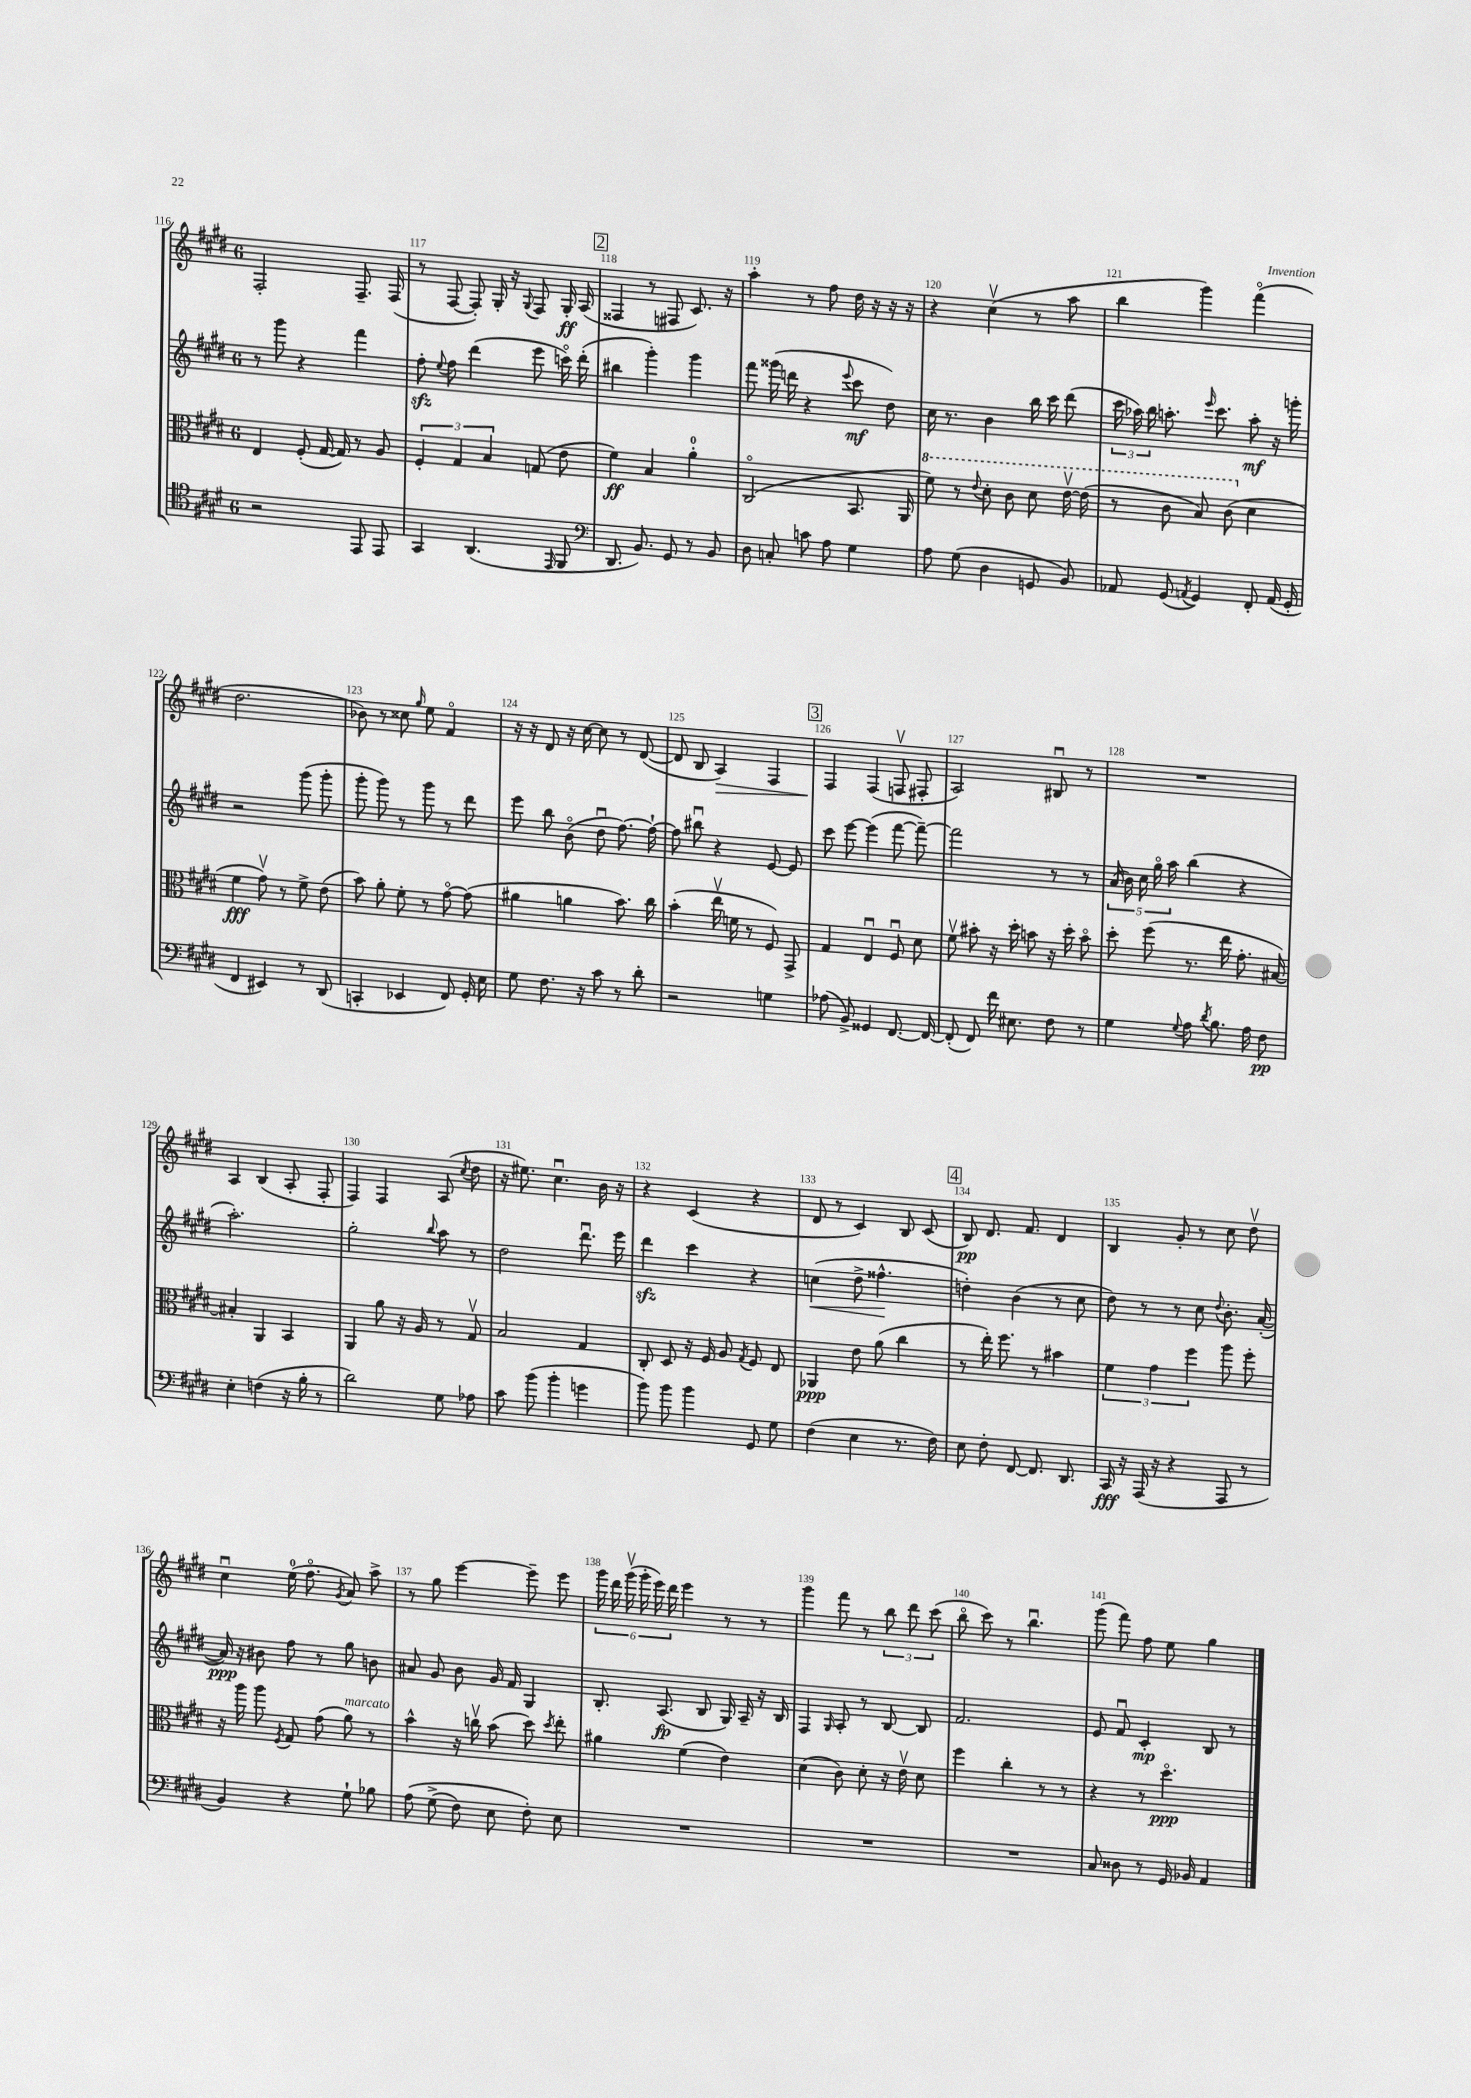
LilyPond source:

<<
\new StaffGroup <<
\new Staff = "s0" {
    \clef treble \key e \major \once \override Staff.TimeSignature.style = #'single-digit \time 6/8
    \autoBeamOff fis2-. fis8.-- fis16( |
    r8 fis8~ fis8-.) gis16-. r16 \appoggiatura { gis8 } fis8 gis16-.\ff a16( |
    \mark \markup { \box "2" } fisis4 r8 fis8 cis'8.) r16 |
    a''4-. r8 fis''8 dis''16 r16 r16 r16 |
    r4 cis''4\upbow( r8 a''8 |
    b''4 gis'''4) fis'''4\flageolet( |
    dis''2. |
    bes'8) r8 cisis''8 \grace { gis''16 } e''8 fis'4\flageolet |
    r16 r16 dis'8 r16 cis''16~ cis''8 r8 dis'8~( |
    dis'8 b8 a4\>) fis4 |
    \mark \markup { \box "3" } fis4\! fis4( f8\upbow fis8-. |
    a2) bis8\downbow r8 |
    R2. |
    a4 b4( a8-. fis8-. |
    fis4) fis4 a8( \acciaccatura { cis''8 } dis''8 |
    r16 eis''8.) cis''4.\downbow b'16 r16 |
    r4 cis'4( r4 |
    dis'8 r8 cis'4) b8 cis'8( |
    \mark \markup { \box "4" } b8\pp) dis'8. fis'8. dis'4 |
    b4 gis'8-. r8 cis''8 dis''8\upbow |
    cis''4\downbow e''16-0( fis''8.\flageolet \acciaccatura { gis'8 } a'8) a''8-> |
    r8 gis''8 e'''4~ e'''8-- e'''8 |
    \tuplet 6/4 { gis'''16 dis'''16 gis'''16\upbow( gis'''16-. e'''16) dis'''16 } e'''4 r8 r8 |
    gis'''4 fis'''8 r8 \tuplet 3/2 { b''8 dis'''8 cis'''8( } |
    b''8\flageolet cis'''8) r8 b''4.\downbow |
    gis'''8( fis'''8) fis''8 e''8 gis''4 \bar "|." |
}
\new Staff = "s1" {
    \clef treble \key e \major \once \override Staff.TimeSignature.style = #'single-digit \time 6/8
    \autoBeamOff r8 gis'''8 r4 fis'''4 |
    fis''8-.\sfz \appoggiatura { e''8 } fis''8 dis'''4( e'''8 c'''16\flageolet) dis'''16-.( |
    \mark \markup { \box "2" } bis''4 gis'''4-.) gis'''4 |
    fis'''8 gisis'''16( d'''16 r4 \appoggiatura { e'''8 } cis'''8\mf dis''8) |
    cis''16 r8. b'4 b''16 cis'''16 dis'''8( |
    \tuplet 3/2 { cis'''16 aes''16) b''16 } a''8.-. \grace { e'''16 } cis'''8. a''8-.\mf r16 g'''16-. |
    r2 gis'''8( gis'''8-. |
    gis'''8-. gis'''8) r8 gis'''8 r8 dis'''8 |
    e'''8 b''8 b'8\flageolet( dis''8\downbow fis''8.~) fis''16~-! |
    fis''8 bis''8\downbow r4 e'8~ e'8 |
    \mark \markup { \box "3" } cis'''8 e'''8~ e'''4( fis'''8~ fis'''8~--) |
    fis'''2 r8 r8 |
    \tuplet 5/4 { a'16( b'16) cis''16 gis''16\flageolet a''16 } b''4( r4 |
    a''2.-.) |
    gis''2-. \appoggiatura { b''8 } a''8 r8 |
    dis''2 dis'''8.\downbow e'''16 |
    dis'''4\sfz cis'''4 r4 |
    c''4\<( dis''8-> fisis''4.-^\! |
    \mark \markup { \box "4" } d''4-.) b'4( r8 cis''8 |
    dis''8) r8 r8 cis''8 \appoggiatura { dis''8 } b'8.-. a'16~-.( |
    a'16\ppp) r16 bis'8 fis''8 r8 gis''8 b'8 |
    ais'8 gis'8 b'8 gis'16 fis'16 gis4 |
    b8.-. a8.\fp( b8 gis16) a16-- r16 b16 |
    fis4 \grace { gis16 } a8-. r8 b8~ b8 |
    fis'2. |
    e'8 fis'8\downbow cis'4-.\mp b8 r8 \bar "|." |
}
\new Staff = "s2" {
    \clef alto \key e \major \once \override Staff.TimeSignature.style = #'single-digit \time 6/8
    \autoBeamOff e4 fis8-.( gis16~ gis16) r8 a8 |
    \tuplet 3/2 { fis4-. gis4 b4 } g8( e'8 |
    \mark \markup { \box "2" } fis'4\ff) b4 a'4-0-. |
    cis2\flageolet( b,8. a,16 |
    \ottava #1 fis''8) r8 \appoggiatura { e''8 } dis''8-. cis''8 dis''8 e''16~\upbow e''16( |
    r8 cis''8 b'8) cis''8( \ottava #0 dis'4 |
    fis'4\fff gis'8\upbow) r8 fis'8-> e'8( |
    b'8) a'8-. fis'8-. r8 gis'8~\flageolet gis'8( |
    ais'4 a'4 b'8.) cis''16 |
    b'4-.( e''16\upbow f'16 r8 fis8) gis,8-> |
    \mark \markup { \box "3" } gis4 e4\downbow fis8\downbow dis'8 |
    fis'8\upbow bis'8-. r16 dis''16-. b'8 r16 dis''16-. b'8\flageolet |
    dis''8-. fis''8( r8. e''16 gis'8.-. bis16~) |
    bis4-. a,4 b,4 |
    a,4 a'8 r16 a16 r8 gis8\upbow |
    b2 gis4 |
    cis8-. dis8 r16 fis16 a8 \acciaccatura { gis8 } fis8 e8 |
    aes,4\ppp e'8 a'8( cis''4 |
    \mark \markup { \box "4" } r8 e''16-.) fis''8. r8 bis'4 |
    \tuplet 3/2 { fis'4 gis'4 fis''4 } a''8 fis''8-. |
    r16 a''16 a''8 \acciaccatura { fis8 } gis8 gis'8( a'8^\markup { \italic "marcato" }) r8 |
    b'4-^ r16 c''16\upbow b'8( dis''8) \acciaccatura { dis''8 } e''8-. |
    ais'4 fis'4( e'4) |
    dis'4( cis'8) dis'8-. r16 e'16\upbow dis'8 |
    fis''4 cis''4-. r8 r8 |
    r4 r8 dis''4.\flageolet\ppp \bar "|." |
}
\new Staff = "s3" {
    \clef tenor \key e \major \once \override Staff.TimeSignature.style = #'single-digit \time 6/8
    \autoBeamOff r2 e,8 e,8 |
    gis,4 a,4.( \grace { e,16 } fis,8 |
    \mark \markup { \box "2" } \clef bass dis,8. b,8.) gis,8 r8 b,8 |
    dis8 c8-. c'8 a8 gis4 |
    a8 gis8( dis4 g,8 b,8) |
    aes,8 gis,8( \acciaccatura { a,8 } gis,4) fis,8-. a,16( gis,16-. |
    fis,4 eis,4) r8 dis,8( |
    c,4-. ees,4 fis,8) gis,16-. e16 |
    gis8 fis8. r16 cis'8 r8 dis'8-. |
    r2 g4 |
    \mark \markup { \box "3" } aes8( b,8->) gisis,4 fis,8.~ fis,16~ |
    fis,8-.( fis,8) fis'16 eis8. fis8 r8 |
    gis4 \appoggiatura { gis8 } a8 \acciaccatura { dis'8 } b8. a16 fis8\pp |
    e4-. f4( r16 b16-. r8 |
    dis'2) gis8 aes8 |
    cis'8 b'8( b'4-. g'4 |
    b'8) b'8 b'4 gis,8 gis8 |
    fis4( e4 r8. fis16) |
    \mark \markup { \box "4" } e8 fis8-. fis,8~ fis,8. dis,8. |
    cis,16\fff r16 a,,16( r16 r4 a,,8 r8 |
    b,4) r4 gis8-! bes8 |
    a8\( gis8->( fis8) e8 fis8-.\) e8 |
    R2. |
    R2. |
    R2. |
    cis8 disis8 r8 gis,16 bes,16 a,4 \bar "|." |
}
>>
>>
\layout { \context { \Score currentBarNumber = #116 \override BarNumber.break-visibility = ##(#f #t #t) barNumberVisibility = #all-bar-numbers-visible } }
